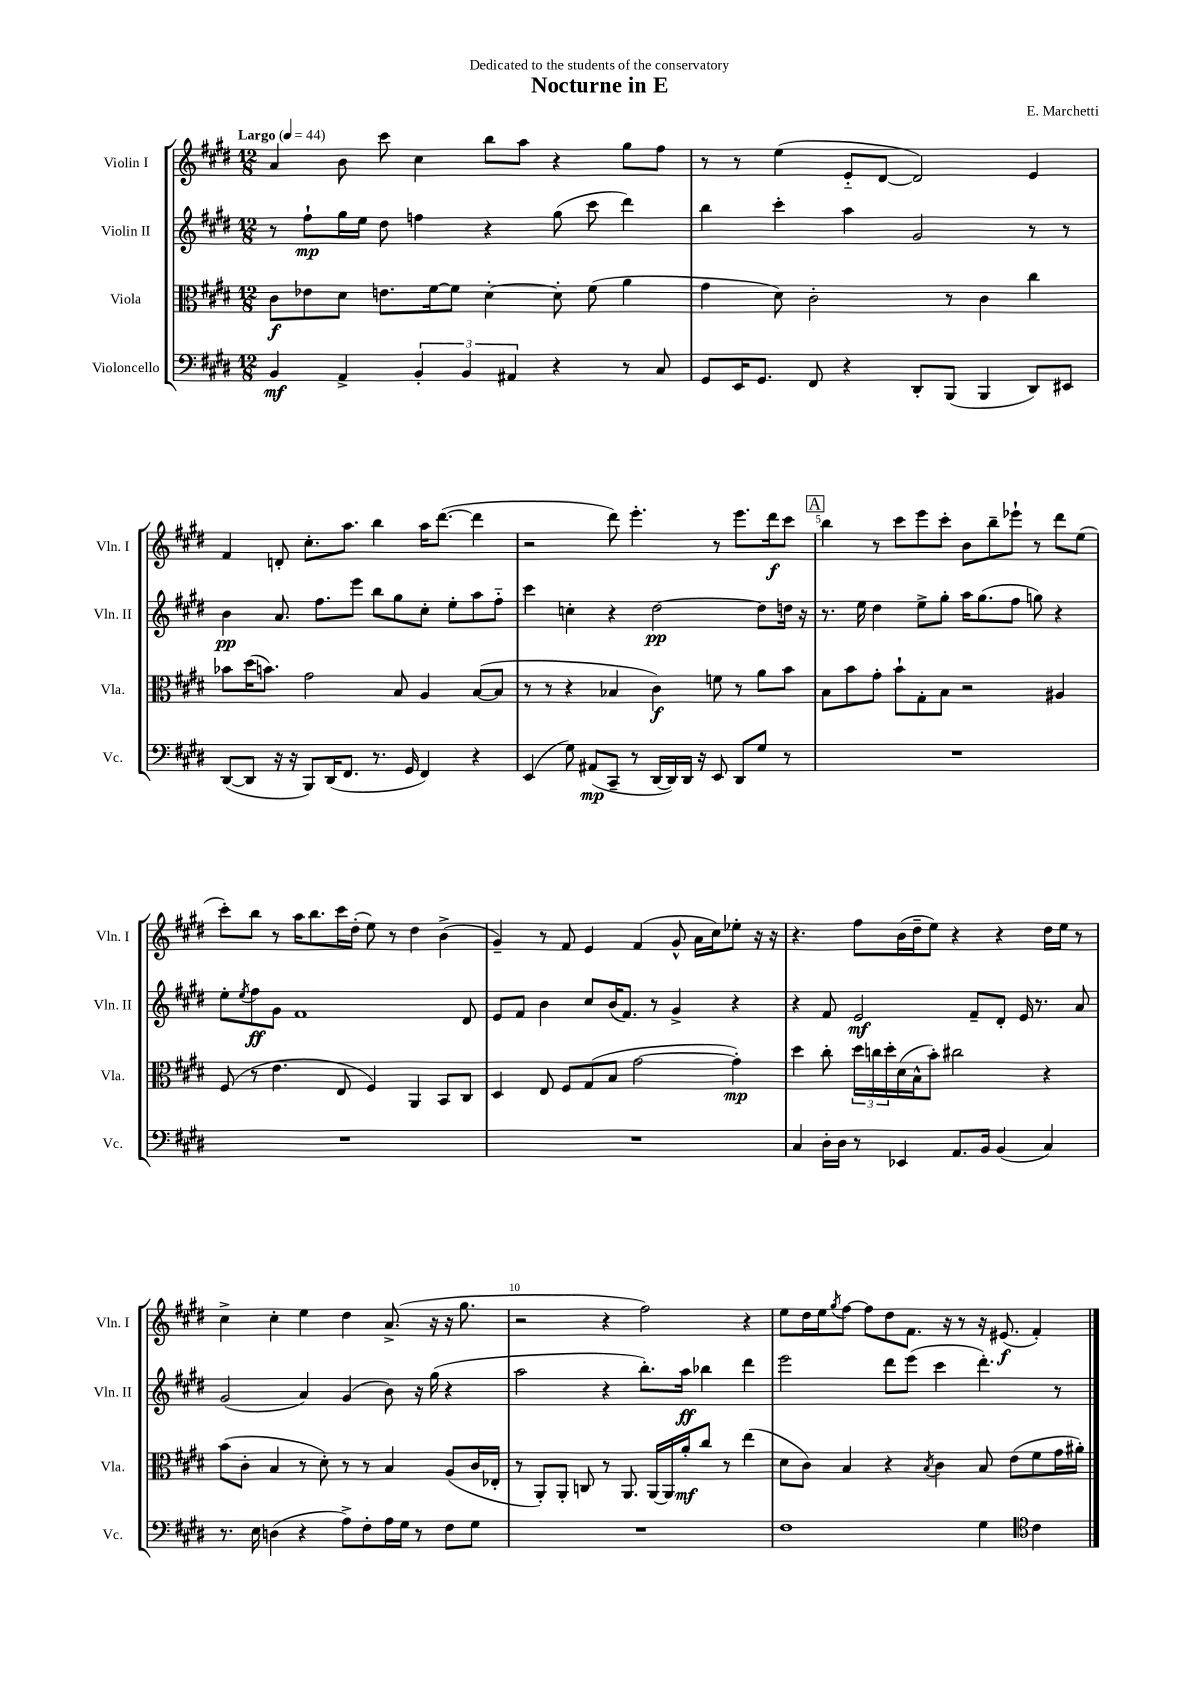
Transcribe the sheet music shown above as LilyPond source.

\header { title = "Nocturne in E" composer = "E. Marchetti" dedication = "Dedicated to the students of the conservatory" }
<<
\new StaffGroup <<
\new Staff = "s0" \with { instrumentName = "Violin I" shortInstrumentName = "Vln. I" } {
    \clef treble \key e \major \numericTimeSignature \time 12/8 \tempo "Largo" 4 = 44
    a'4 b'8 cis'''8 cis''4 b''8 a''8 r4 gis''8 fis''8 |
    r8 r8 e''4( e'8-_ dis'8~ dis'2) e'4 |
    fis'4 d'8-. cis''8.-. a''8. b''4 a''16 dis'''8.~( dis'''4 |
    r2 dis'''8) e'''4.-. r8 e'''8. dis'''16\f cis'''8 |
    \mark \markup { \box "A" } b''4 r8 cis'''8 e'''8 cis'''8-. b'8 b''8-- ees'''8-! r8 dis'''8 e''8( |
    cis'''8-.) b''8 r8 a''16 b''8. cis'''16 dis''16-.( e''8) r8 dis''4 b'4->( |
    gis'4--) r8 fis'8 e'4 fis'4( gis'8-^ a'16 cis''16) ees''8-. r16 r16 |
    r4. fis''8 b'16( dis''16-- e''8) r4 r4 dis''16 e''16 r8 |
    cis''4-> cis''4-. e''4 dis''4 a'8.->( r16 r16 gis''8. |
    r2 r4 fis''2) r4 |
    e''8 dis''16 e''16 \acciaccatura { gis''8 } fis''8~ fis''8 dis''8 fis'8. r16 r8 r16 eis'8.\f( fis'4-.) \bar "|." |
}
\new Staff = "s1" \with { instrumentName = "Violin II" shortInstrumentName = "Vln. II" } {
    \clef treble \key e \major \numericTimeSignature \time 12/8
    r8 fis''8-!\mp gis''16 e''16 dis''8 f''4 r4 gis''8( cis'''8 dis'''4) |
    b''4 cis'''4-. a''4 gis'2 r8 r8 |
    b'4\pp a'8. fis''8. e'''8 b''8 gis''8 cis''8-. e''8-. a''8 fis''8-_ |
    cis'''4 c''4-. r4 dis''2~\pp dis''8 d''16 r16 |
    \mark \markup { \box "A" } r8. e''16 dis''4 e''8-> gis''8-. a''16 gis''8.( fis''8 g''8) r4 |
    e''8-. \acciaccatura { e''8 } fis''8\ff gis'8 fis'1 dis'8 |
    e'8 fis'8 b'4 cis''8 b'16( fis'8.) r8 gis'4-> r4 |
    r4 fis'8 e'2\mf fis'8-- dis'8-. e'16 r8. a'8 |
    gis'2( a'4) gis'4( b'8) r16 gis''16( r4 |
    a''2 r4 b''8.-.) a''16\ff bes''4 dis'''4 |
    e'''2 dis'''8 e'''8( cis'''4 dis'''4.-.) r8 \bar "|." |
}
\new Staff = "s2" \with { instrumentName = "Viola" shortInstrumentName = "Vla." } {
    \clef alto \key e \major \numericTimeSignature \time 12/8
    cis'8\f ees'8 dis'8 e'8. fis'16~ fis'8 dis'4~-. dis'8-. fis'8( a'4 |
    gis'4 dis'8) cis'2-. r8 cis'4 cis''4 |
    bes'8 dis''16( b'8.) gis'2 b8 a4 b8~( b8 |
    r8 r8 r4 bes4 cis'4\f) f'8 r8 a'8 b'8 |
    \mark \markup { \box "A" } b8 b'8 gis'8-. b'8-! gis8-. b8 r2 ais4 |
    fis8( r8 e'4. e8 fis4) a,4 b,8 cis8 |
    dis4 e8 fis8 gis8( b8 gis'2~ gis'4-.\mp) |
    dis''4 cis''8-. \tuplet 3/2 { dis''16 c''16 dis''16-. } dis'16( b16-^ b'8-.) cis''2 r4 |
    b'8( cis'8-. b4 r8 dis'8-.) r8 r8 b4 a8( cis'16 ees16-. |
    r8 a,8-.) a,8-. c8 r8 a,8. a,16~ a,16 a'16-.\mf cis''8 r8 e''4( |
    dis'8 cis'8) b4 r4 \acciaccatura { b8 } cis'4 b8 e'8( fis'8 gis'16 ais'16-.) \bar "|." |
}
\new Staff = "s3" \with { instrumentName = "Violoncello" shortInstrumentName = "Vc." } {
    \clef bass \key e \major \numericTimeSignature \time 12/8
    b,4\mf a,4-> \tuplet 3/2 { b,4-. b,4 ais,4 } r4 r8 cis8 |
    gis,8 e,16 gis,8. fis,8 r4 dis,8-. b,,8( b,,4 dis,8) eis,8 |
    dis,8~( dis,8 r16 r16 b,,8) dis,16( fis,8. r8. gis,16 fis,4) r4 |
    e,4( gis8) ais,8\mp( cis,8-- r8 dis,16~ dis,16) dis,16 r16 e,8 dis,8 gis8 r8 |
    \mark \markup { \box "A" } R1. |
    R1. |
    R1. |
    cis4 dis16-. dis16 r8 ees,4 a,8. b,16 b,4( cis4) |
    r8. e16 d4( r4 a8->) fis8-. a16 gis16 r8 fis8 gis8 |
    R1. |
    fis1 gis4 \clef tenor cis'4 \bar "|." |
}
>>
>>
\layout { \context { \Score \override BarNumber.break-visibility = ##(#f #t #t) barNumberVisibility = #(every-nth-bar-number-visible 5) } }
